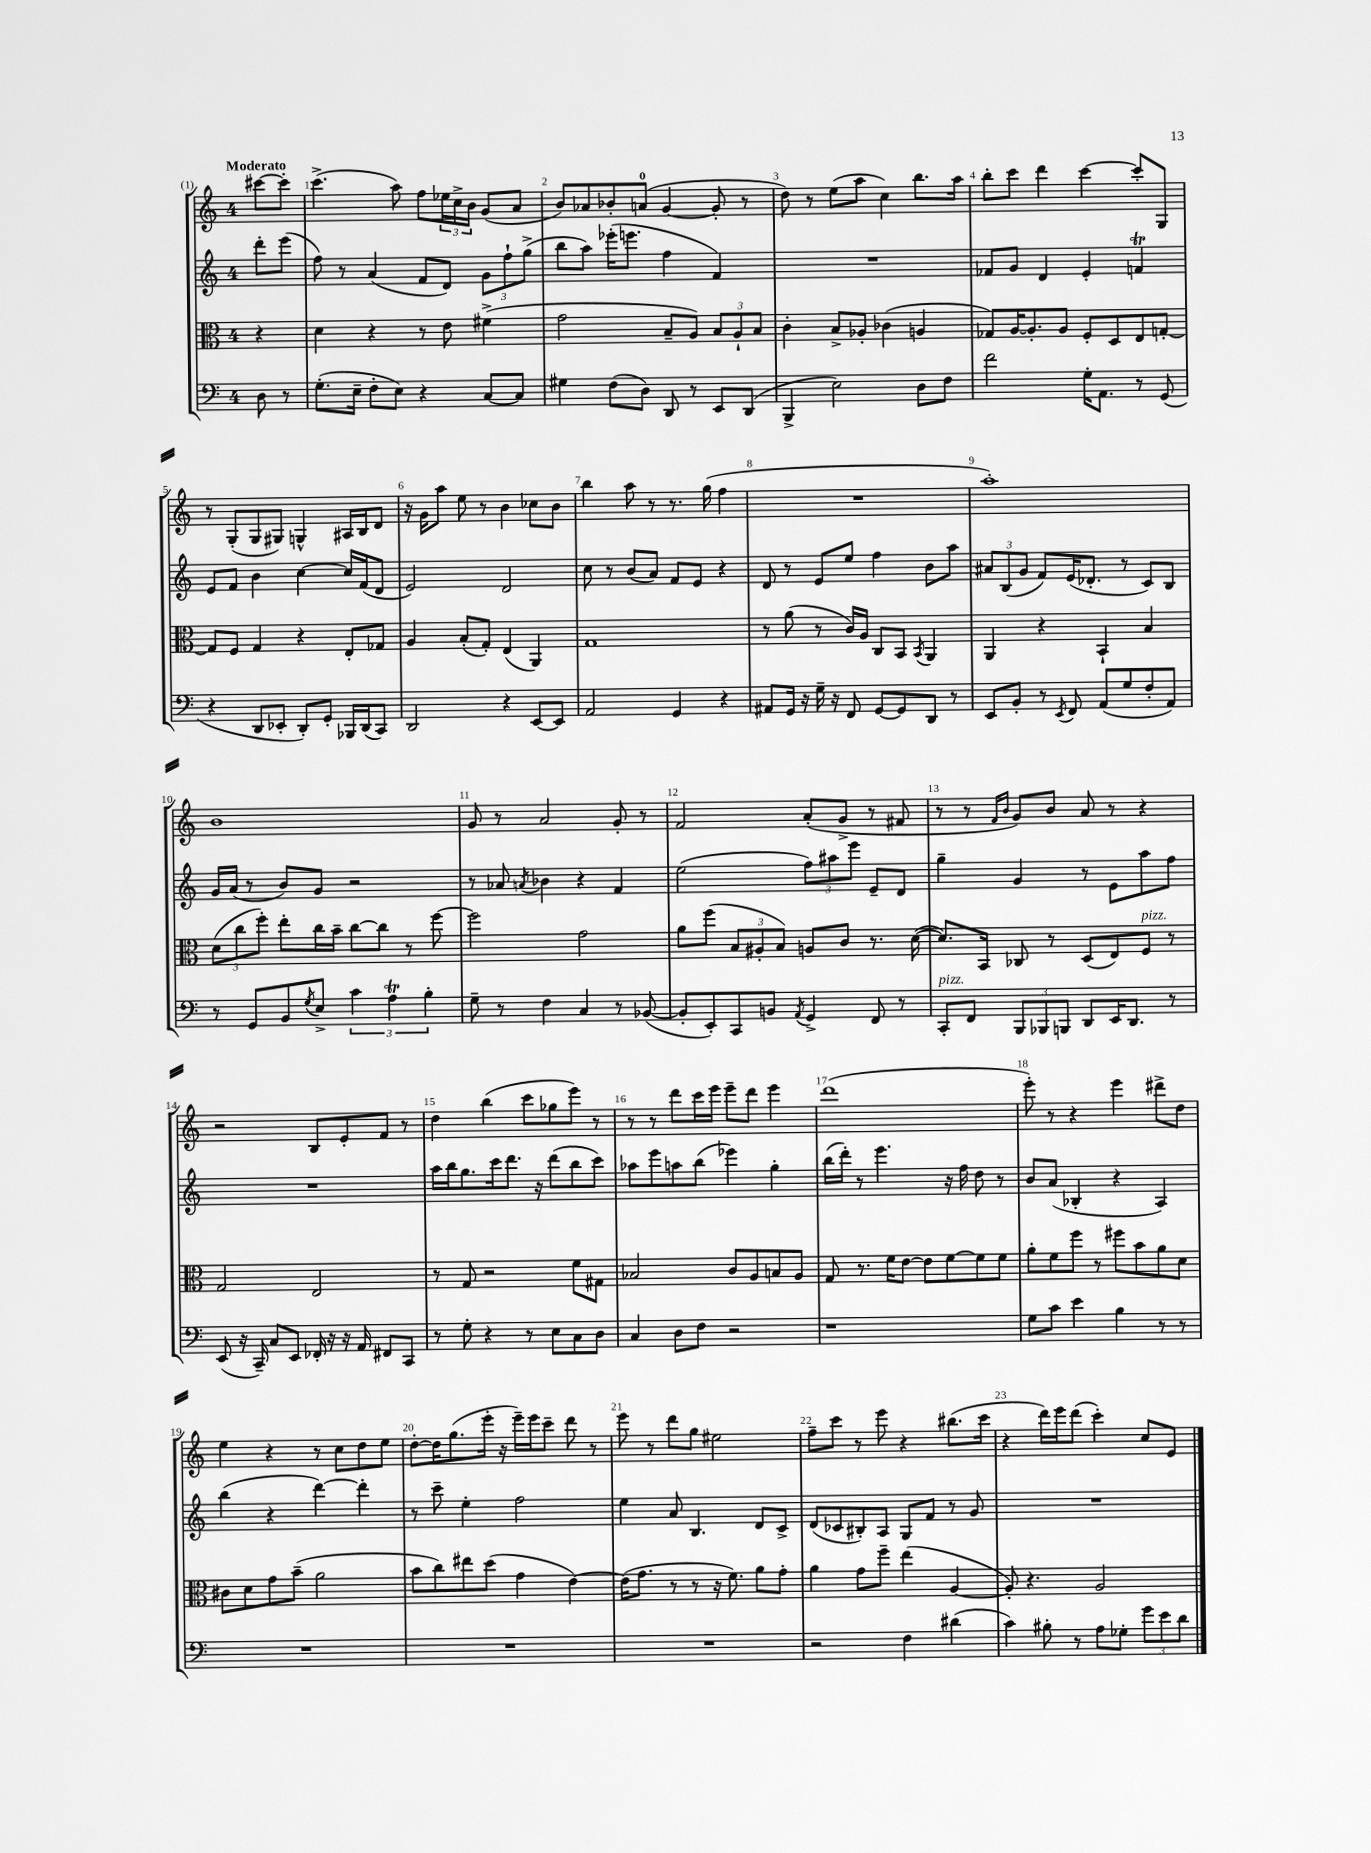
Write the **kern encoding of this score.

**kern	**kern	**kern	**kern
*staff4	*staff3	*staff2	*staff1
*clefF4	*clefC3	*clefG2	*clefG2
*k[]	*k[]	*k[]	*k[]
*M4/4	*M4/4	*M4/4	*M4/4
8D	4r	8ddd'	[8ccc#
8r	.	(8eee	8ccc#']
=	=	=	=
(8.G'	4d	8ff)	(4.ccc^
.	.	8r	.
16E~	.	.	.
8F'	4r	(4a	.
8E)	.	.	8aa)
4r	8r	8f	8ff
.	8e	8d)	24ee-
.	.	.	24cc^
.	.	.	24b
[8C	(4f#^	12g	(8g
.	.	12ff`	.
8C]	.	.	8a
.	.	(12gg^	.
=	=	=	=
4G#	2g	8bb	8b)
.	.	8aa)	8a-
(8F	.	(16eee-'	8b-'
.	.	8.eee	.
8D)	.	.	(8a
8DD	8B~	4ff	[4g
8r	8A)	.	.
8EE	12B	4f)	8g']
.	12A`	.	.
(8DD	.	.	8r
.	12B	.	.
=	=	=	=
4BBB^	4c'	1r	8dd)
.	.	.	8r
2E)	8B^	.	(8ee
.	8A-'	.	8aa
.	(4c-	.	4cc)
8D	4A	.	8.bb
8F	.	.	.
.	.	.	16aa
=	=	=	=
2f	8G-)	8f-	8bb'
.	[16A	8g	8ccc
.	8.A']	.	.
.	.	4d	4ddd
.	8A	.	.
16G'	8F'	4e'	[4ccc
8.AA	.	.	.
.	8D	.	.
8r	8E	4f	8ccc']
(8GG	[8G'	.	8G
=	=	=	=
4r	8G]	8e	8r
.	8F	8f	(8G'
8DD	4G	4b	8G
8EE-'	.	.	8G#)
8DD')	4r	[4cc	4G^^
8GG'	.	.	.
16BBB-	8E'	16cc]	16A#
(16DD	.	(16f	16B
8CC)	8G-	8d	8d
=	=	=	=
2DD	4A	2e)	16r
.	.	.	16g
.	.	.	8aa
.	(8B'	.	8ee
.	8G')	.	8r
4r	(4E	2d	4b
[8EE	4AA)	.	8cc-
8EE]	.	.	8b
=	=	=	=
2AA	1G	8cc	4bb
.	.	8r	.
.	.	(8b	8aa
.	.	8a)	8r
4GG	.	8f	8.r
.	.	8e	.
.	.	.	(16gg
4r	.	4r	4ff
=	=	=	=
8AA#	8r	8d	1r
16GG	(8a	8r	.
16r	.	.	.
16G~	8r	8e	.
16r	.	.	.
8FF	16c)	8ee	.
.	16A	.	.
[8GG	8C	4ff	.
8GG]	8BB	.	.
.	8qBB	.	.
8DD	4AA	8b	.
8r	.	8aa	.
=	=	=	=
8EE	4AA	12a#	1aa')
.	.	(12B	.
8BB'	.	.	.
.	.	12g	.
8r	4r	8f)	.
8qEE	.	.	.
8FF	.	(16e	.
.	.	8.d-'	.
(8AA	4BB`	.	.
8G	.	8r	.
8F'	4B	8c)	.
8AA)	.	8B	.
=	=	=	=
8r	(12d	16g	1b
.	.	(16a	.
.	12cc	.	.
8GG	.	8r	.
.	12ff')	.	.
8BB	8ee'	8b)	.
8qG	.	.	.
8E^	16cc	8g	.
.	16b~	.	.
6c	[8cc	2r	.
.	8cc]	.	.
6A	.	.	.
.	8r	.	.
6B'	.	.	.
.	[8ff	.	.
=	=	=	=
8G~	2ff]	8r	8g
8r	.	8a-	8r
.	.	8qa	.
4F	.	4b-	2a
4C	2g	4r	.
8r	.	4f	8g'
([8BB-	.	.	8r
=	=	=	=
8BB-']	8a	(2ee	2f
8EE')	(8ff	.	.
8CC	12B	.	.
.	12A#'	.	.
8BB	.	.	.
.	12B)	.	.
8qAA	.	.	.
4GG^	8A	12ff)	(8a'
.	.	12aa#	.
.	8c	.	8g^
.	.	12eee	.
8FF	8.r	8e~	8r
8r	.	8d	8f#
.	([16d	.	.
=	=	=	=
8CC'	8.d])	4gg~	8r
8FF	.	.	8r
.	16BB	.	.
.	.	.	16qqf
.	.	.	16qqb
12BBB	8C-	4g	8g)
12BBB-	.	.	.
.	8r	.	8b
12BBB	.	.	.
8DD	(8D	8r	8a
16EE	8E)	8e	8r
8.DD	.	.	.
.	8F	8aa	4r
8r	8r	8ff	.
=	=	=	=
(8EE	2G	1r	2r
16r	.	.	.
16CC~)	.	.	.
8C	.	.	.
8EE	.	.	.
16FF-'	2E	.	8B
16r	.	.	.
16r	.	.	8e'
16AA	.	.	.
8FF#	.	.	8f
8CC	.	.	8r
=	=	=	=
8r	8r	16aa	4dd
.	.	16bb	.
8G'	8G	8.gg	.
4r	2r	.	(4bb
.	.	16ccc	.
.	.	8.ddd	.
8r	.	.	8ccc
.	.	16r	.
8E	.	(8ddd	8gg-
8C	8f	8bb	8eee)
8D	8G#	8ccc)	8r
=	=	=	=
4C	2B-	8aa-	8r
.	.	8eee	8r
8D	.	8aa	8ddd
8F	.	(8bb	16ccc
.	.	.	16eee
2r	8c	4eee-)	8eee~
.	8A	.	8ddd
.	8B	4gg'	4eee
.	8A	.	.
=	=	=	=
1r	8G	(16bb	(1ddd
.	.	16ddd')	.
.	8.r	8r	.
.	.	4.eee	.
.	16f	.	.
.	[8e	.	.
.	8e]	.	.
.	[8f	16r	.
.	.	16ff	.
.	8f]	8dd	.
.	8f	8r	.
=	=	=	=
8G	8a'	8b	8eee')
8c	8f	(8a	8r
4e	8ff	4B-'	4r
.	8r	.	.
4B	8ff#	4r	4eee
.	8b	.	.
8r	8a	4A)	8ddd#^
8r	8d	.	8dd
=	=	=	=
1r	8c#	(4bb	4ee
.	8d	.	.
.	8g	4r	4r
.	(8b~	.	.
.	2a	[4ddd)	8r
.	.	.	8cc
.	.	4ddd']	8dd
.	.	.	8ee
=	=	=	=
1r	8b	8r	[8dd'
.	8cc)	8ccc~	16dd]
.	.	.	(8.gg
.	8ee#	4ee'	.
.	(8dd	.	16eee'
.	.	.	16r
.	4g	2ff	16eee~)
.	.	.	16eee
.	.	.	8ccc~
.	[4e)	.	8ddd
.	.	.	8r
=	=	=	=
1r	(16e]	4ee	8eee
.	8.g	.	.
.	.	.	8r
.	8r	8a	8ddd
.	8r	4.B	8gg
.	16r	.	2ee#
.	8.f)	.	.
.	8a	8d	.
.	8g'	8c^	.
=	=	=	=
2r	4a	(8d	8ff~
.	.	8c-	8ccc
.	8g	8B#')	8r
.	8ff~	8A	8eee
4F	(4ee	8G	4r
.	.	8f	.
(4d#	[4A	8r	(8.bb#
.	.	8g	.
.	.	.	16ccc
=	=	=	=
4c)	8A'])	1r	4r
.	4.r	.	.
8B#'	.	.	16ddd)
.	.	.	16eee
8r	.	.	(8ddd
8A	2A	.	4ccc')
8G-'	.	.	.
12g	.	.	8cc
12e	.	.	.
.	.	.	8e
12d	.	.	.
==	==	==	==
*-	*-	*-	*-
